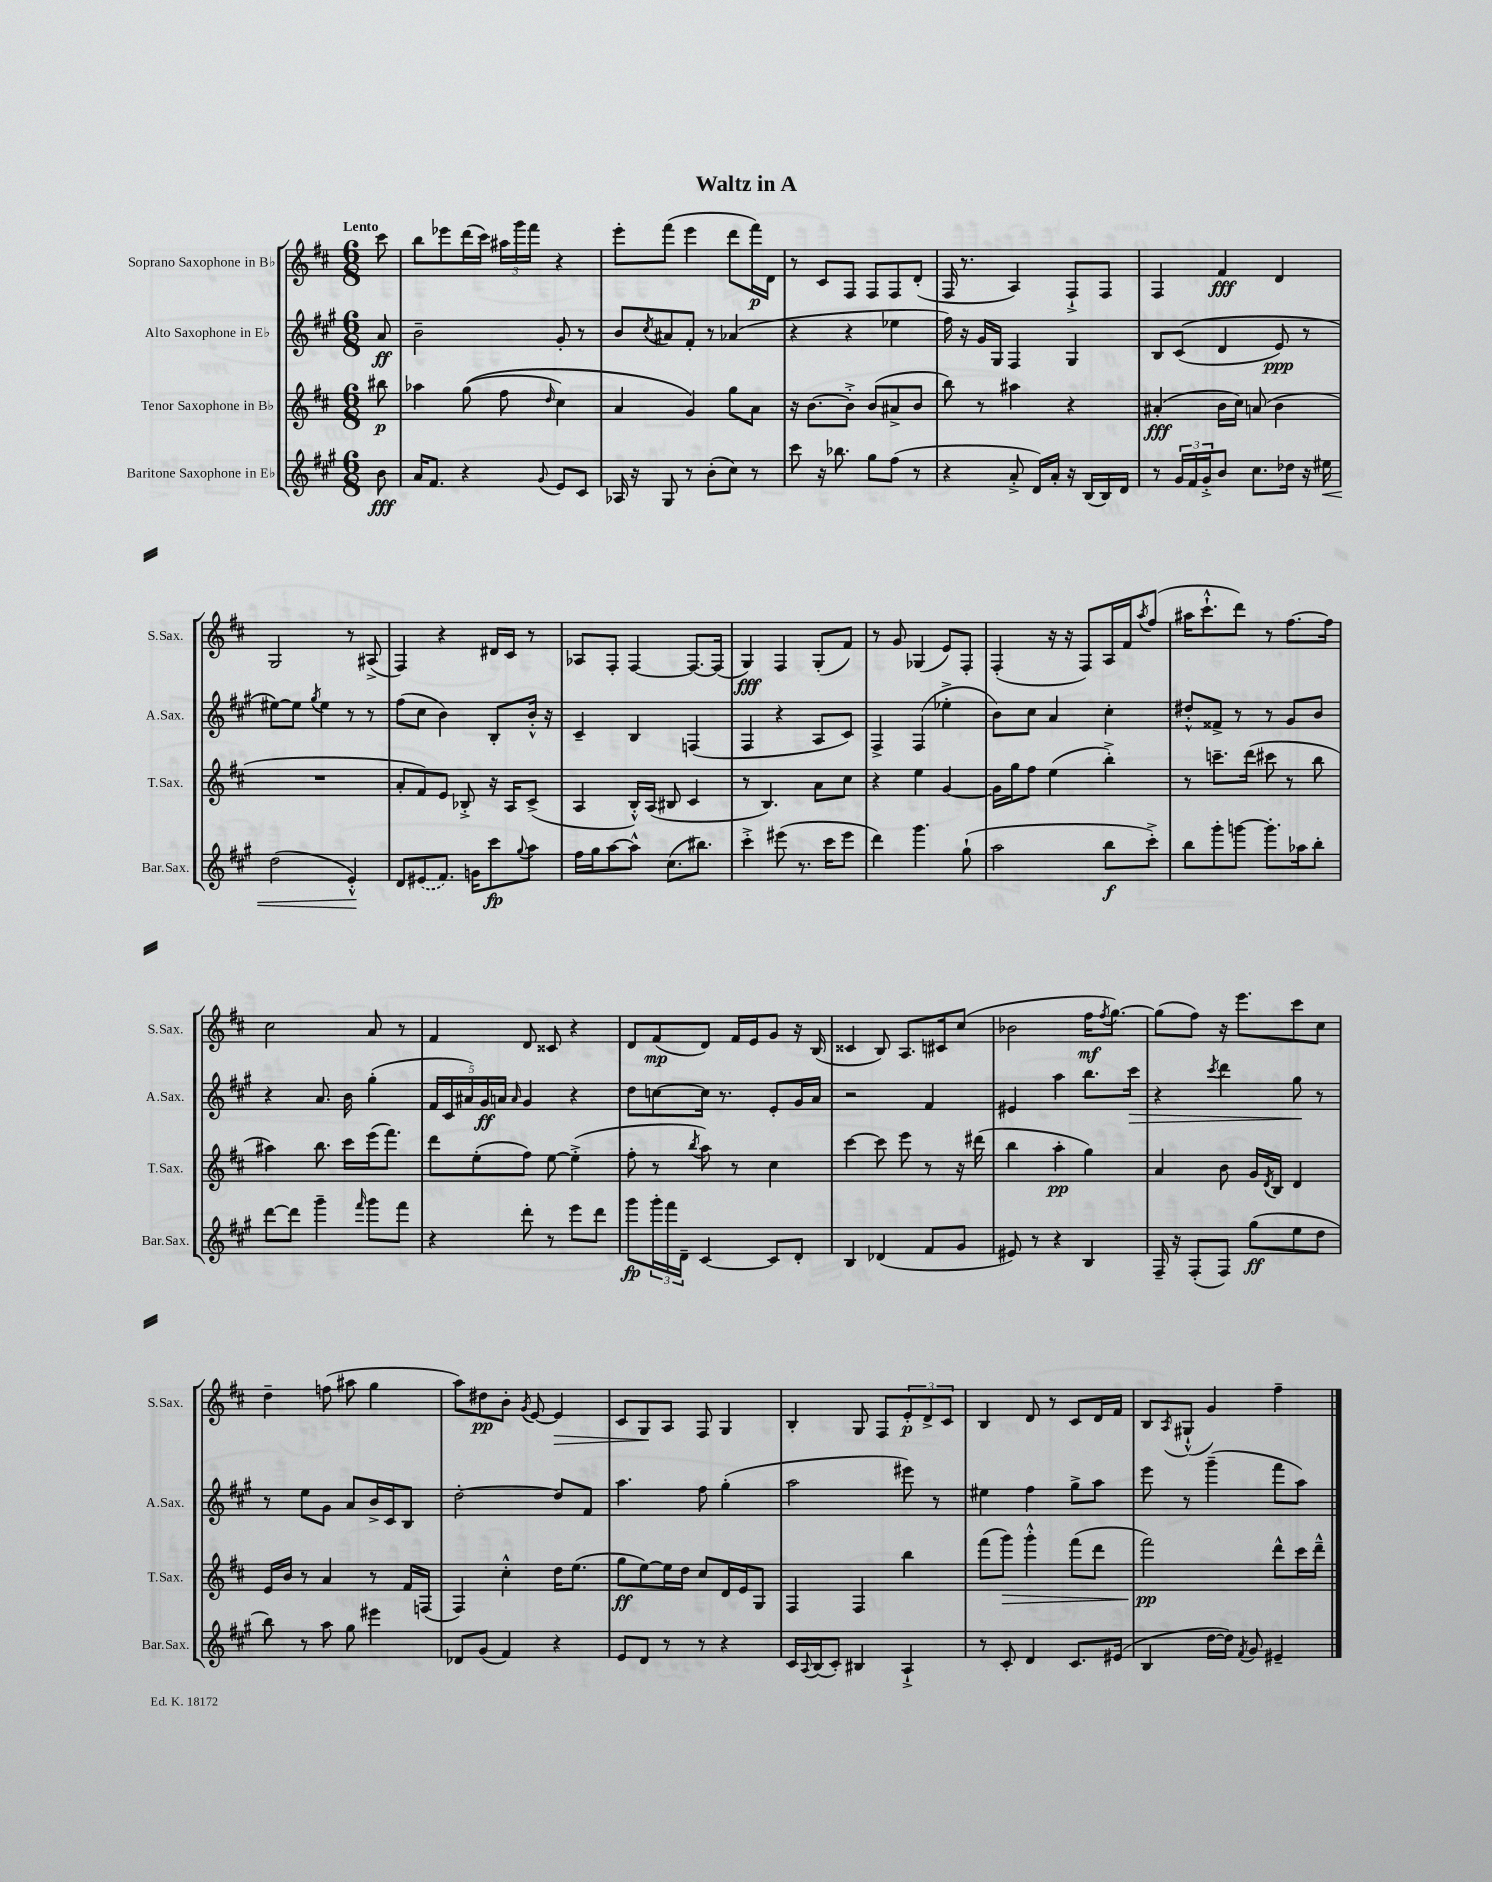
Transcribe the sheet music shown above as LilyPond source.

\header { title = "Waltz in A" }
<<
\new StaffGroup <<
\new Staff = "s0" \with { instrumentName = "Soprano Saxophone in Bb" shortInstrumentName = "S.Sax." } {
    \clef treble \key d \major \numericTimeSignature \time 6/8 \partial 8 \tempo "Lento"
    cis'''8 |
    b''8 ees'''8 d'''16( cis'''16) \tuplet 3/2 { ais''16 g'''16 fis'''16 } r4 |
    e'''8-. fis'''8( e'''4 d'''8 fis'''16\p) d'16 |
    r8 cis'8 fis8 fis8 fis8 d'8-.( |
    fis16 r8. a4) fis8-!-> fis8 |
    fis4 fis'4\fff d'4 |
    g2 r8 ais8->( |
    fis4) r4 dis'16 cis'16 r8 |
    aes8 fis8-. fis4~ fis8.~ fis16( |
    g4\fff) fis4 g8-.( fis'8) |
    r8 g'8 ges4( e'8) fis8-. |
    fis4-.( r16 r16 fis8) a16 fis'16 \acciaccatura { a''8 } fis''8( |
    ais''16 cis'''8.-!-^ d'''8) r8 fis''8.~ fis''16 |
    cis''2 a'8 r8 |
    fis'4 d'8 cisis'8 r4 |
    d'8 fis'8\mp( d'8) fis'16 e'16 g'8 r16 b16( |
    cisis'4 b8) a8. cis'16 cis''8( |
    bes'2 fis''16\mf \acciaccatura { fis''8 } g''8.~) |
    g''8( fis''8) r16 e'''8. cis'''8 cis''8 |
    d''4-- f''8( ais''8 g''4 |
    a''8) dis''8\pp b'8-. \acciaccatura { g'8 } e'8~ e'4\> |
    cis'8 g8\! a8 fis8 g4 |
    b4-. g8 fis8 \tuplet 3/2 { e'8-.\p d'8-> cis'8 } |
    b4 d'8 r8 cis'8 d'16 fis'16 |
    b8 \acciaccatura { a8 } gis8-!-^( g'4) fis''4-- \bar "|." |
}
\new Staff = "s1" \with { instrumentName = "Alto Saxophone in Eb" shortInstrumentName = "A.Sax." } {
    \clef treble \key a \major \numericTimeSignature \time 6/8 \partial 8
    a'8\ff |
    b'2-- gis'8-. r8 |
    b'8 \acciaccatura { cis''8 } ais'8 fis'8-. r8 aes'4( |
    r4 r4 ees''4 |
    fis''16) r16 gis'16 gis16 fis4 gis4 |
    b8 cis'8(\( d'4 e'8\ppp) r8 |
    eis''8~\) eis''8 \acciaccatura { gis''8 } eis''4 r8 r8 |
    fis''8( cis''8 b'4) b8-. b'16-.-^ r16 |
    cis'4-- b4 f4( |
    fis4 r4 a8 cis'8) |
    fis4-> fis4( ees''4-.-> |
    b'8) cis''8 a'4 cis''4-. |
    dis''8-.-^ fisis'8-> r8 r8 gis'8 b'8 |
    r4 a'8. b'16 gis''4-.( |
    \tuplet 5/4 { fis'16 cis'16 ais'16) gis'16\ff a'16 } \grace { a'16 } gis'4 r4 |
    d''8 c''8~ c''16 r8. e'8-. gis'16 a'16 |
    r2 fis'4 |
    eis'4 a''4 b''8. cis'''16\> |
    r4 \acciaccatura { cis'''8 } d'''4 gis''8\! r8 |
    r8 e''8 gis'8 a'8 b'16-> cis'16 b8 |
    d''2~-. d''8 fis'8 |
    a''4. fis''8 gis''4-.( |
    a''2 eis'''8) r8 |
    eis''4 fis''4 gis''8-> a''8 |
    e'''8 r8 gis'''4--( fis'''8 a''8) \bar "|." |
}
\new Staff = "s2" \with { instrumentName = "Tenor Saxophone in Bb" shortInstrumentName = "T.Sax." } {
    \clef treble \key d \major \numericTimeSignature \time 6/8 \partial 8
    bis''8\p |
    aes''4 g''8(\( fis''8 \grace { d''16 } cis''4) |
    a'4 g'4\) g''8 a'8 |
    r16 b'8.~ b'8-.-> b'8( ais'8-> b'8 |
    b''8) r8 ais''4 r4 |
    ais'4-.\fff( b'16 cis''16) a'8( b'4 |
    R2. |
    a'8-. fis'8) e'8 bes8-.-> r16 a16 cis'8->( |
    a4 b16-.-^) a16( bis8 cis'4 |
    r8 b4.) a'8 cis''8 |
    r4 e''4 g'4~ |
    g'16 g''16 fis''8 e''4( b''4-.->) |
    r8 c'''8.-- d'''16( cis'''8 r8 b''8 |
    ais''4) b''8. cis'''16 e'''16( fis'''8.) |
    d'''8 e''8-.( fis''8) e''8~ e''4-.->( |
    fis''8-. r8 \acciaccatura { b''8 } a''8) r8 cis''4 |
    cis'''4~ cis'''8 e'''8 r8 r16 dis'''16( |
    b''4 a''4-.\pp g''4) |
    a'4 b'8 g'16 \acciaccatura { d'8 } b16 d'4 |
    e'16 b'16 r8 a'4 r8 fis'16 f16( |
    fis4) cis''4-.-^ d''16 e''8.( |
    g''8\ff e''8~) e''16 d''16 cis''8 d'16 e'16 g8 |
    fis4 fis4 b''4 |
    fis'''8( g'''8\>) g'''4-.-^ fis'''8( d'''8 |
    fis'''2\pp\!) d'''8-^ cis'''16 d'''16---^ \bar "|." |
}
\new Staff = "s3" \with { instrumentName = "Baritone Saxophone in Eb" shortInstrumentName = "Bar.Sax." } {
    \clef treble \key a \major \numericTimeSignature \time 6/8 \partial 8
    b'8\fff |
    a'16 fis'8. r4 \appoggiatura { gis'8 } e'8 cis'8 |
    aes16 r16 gis8 r8 b'8-.( cis''8) r8 |
    cis'''8 r16 bes''8. gis''8 fis''8( r8 |
    r4 a'8-.-> d'16) a'16-. r16 b16( b16) d'16 |
    r8 \tuplet 3/2 { gis'16 fis'16 gis'16-.-> } b'8 cis''8. des''16 r16 eis''16\< |
    d''2( e'4-.-^\!) |
    d'8 \once \slurDashed eis'8( fis'8.) g'16 cis'''8\fp \appoggiatura { gis''8 } a''8 |
    fis''16 gis''16 a''8~ a''8-^ cis''8.( bis''8.) |
    cis'''4-.-> eis'''8( r8. cis'''16 eis'''8 |
    d'''4) gis'''4. gis''8-!( |
    a''2 b''8\f cis'''8-.->) |
    b''8 gis'''8-. g'''8~ g'''8.-. aes''16 b''8-. |
    d'''8~ d'''8 gis'''4-- \grace { fis'''16 } gis'''8 fis'''8 |
    r4 d'''8-. r8 e'''8 d'''8 |
    gis'''8\fp \tuplet 3/2 { gis'''16-. fis'''16 d'16-- } cis'4~ cis'8 d'8-. |
    b4 des'4( fis'8 gis'8 |
    eis'8) r8 r4 b4 |
    fis16-- r16 fis8-.( fis8) gis''8\ff( e''8 d''8 |
    b''8) r8 a''8 gis''8 eis'''4 |
    des'8 gis'8( fis'4) r4 |
    e'8 d'8 r8 r8 r4 |
    cis'16 \appoggiatura { a8 } b16( cis'8-.) bis4 a4-!-> |
    r8 cis'8-. d'4 cis'8. eis'16( |
    b4 d''16~ d''16) \acciaccatura { fis'8 } gis'8 eis'4-- \bar "|." |
}
>>
>>
\layout { \context { \Score \remove "Bar_number_engraver" } }
